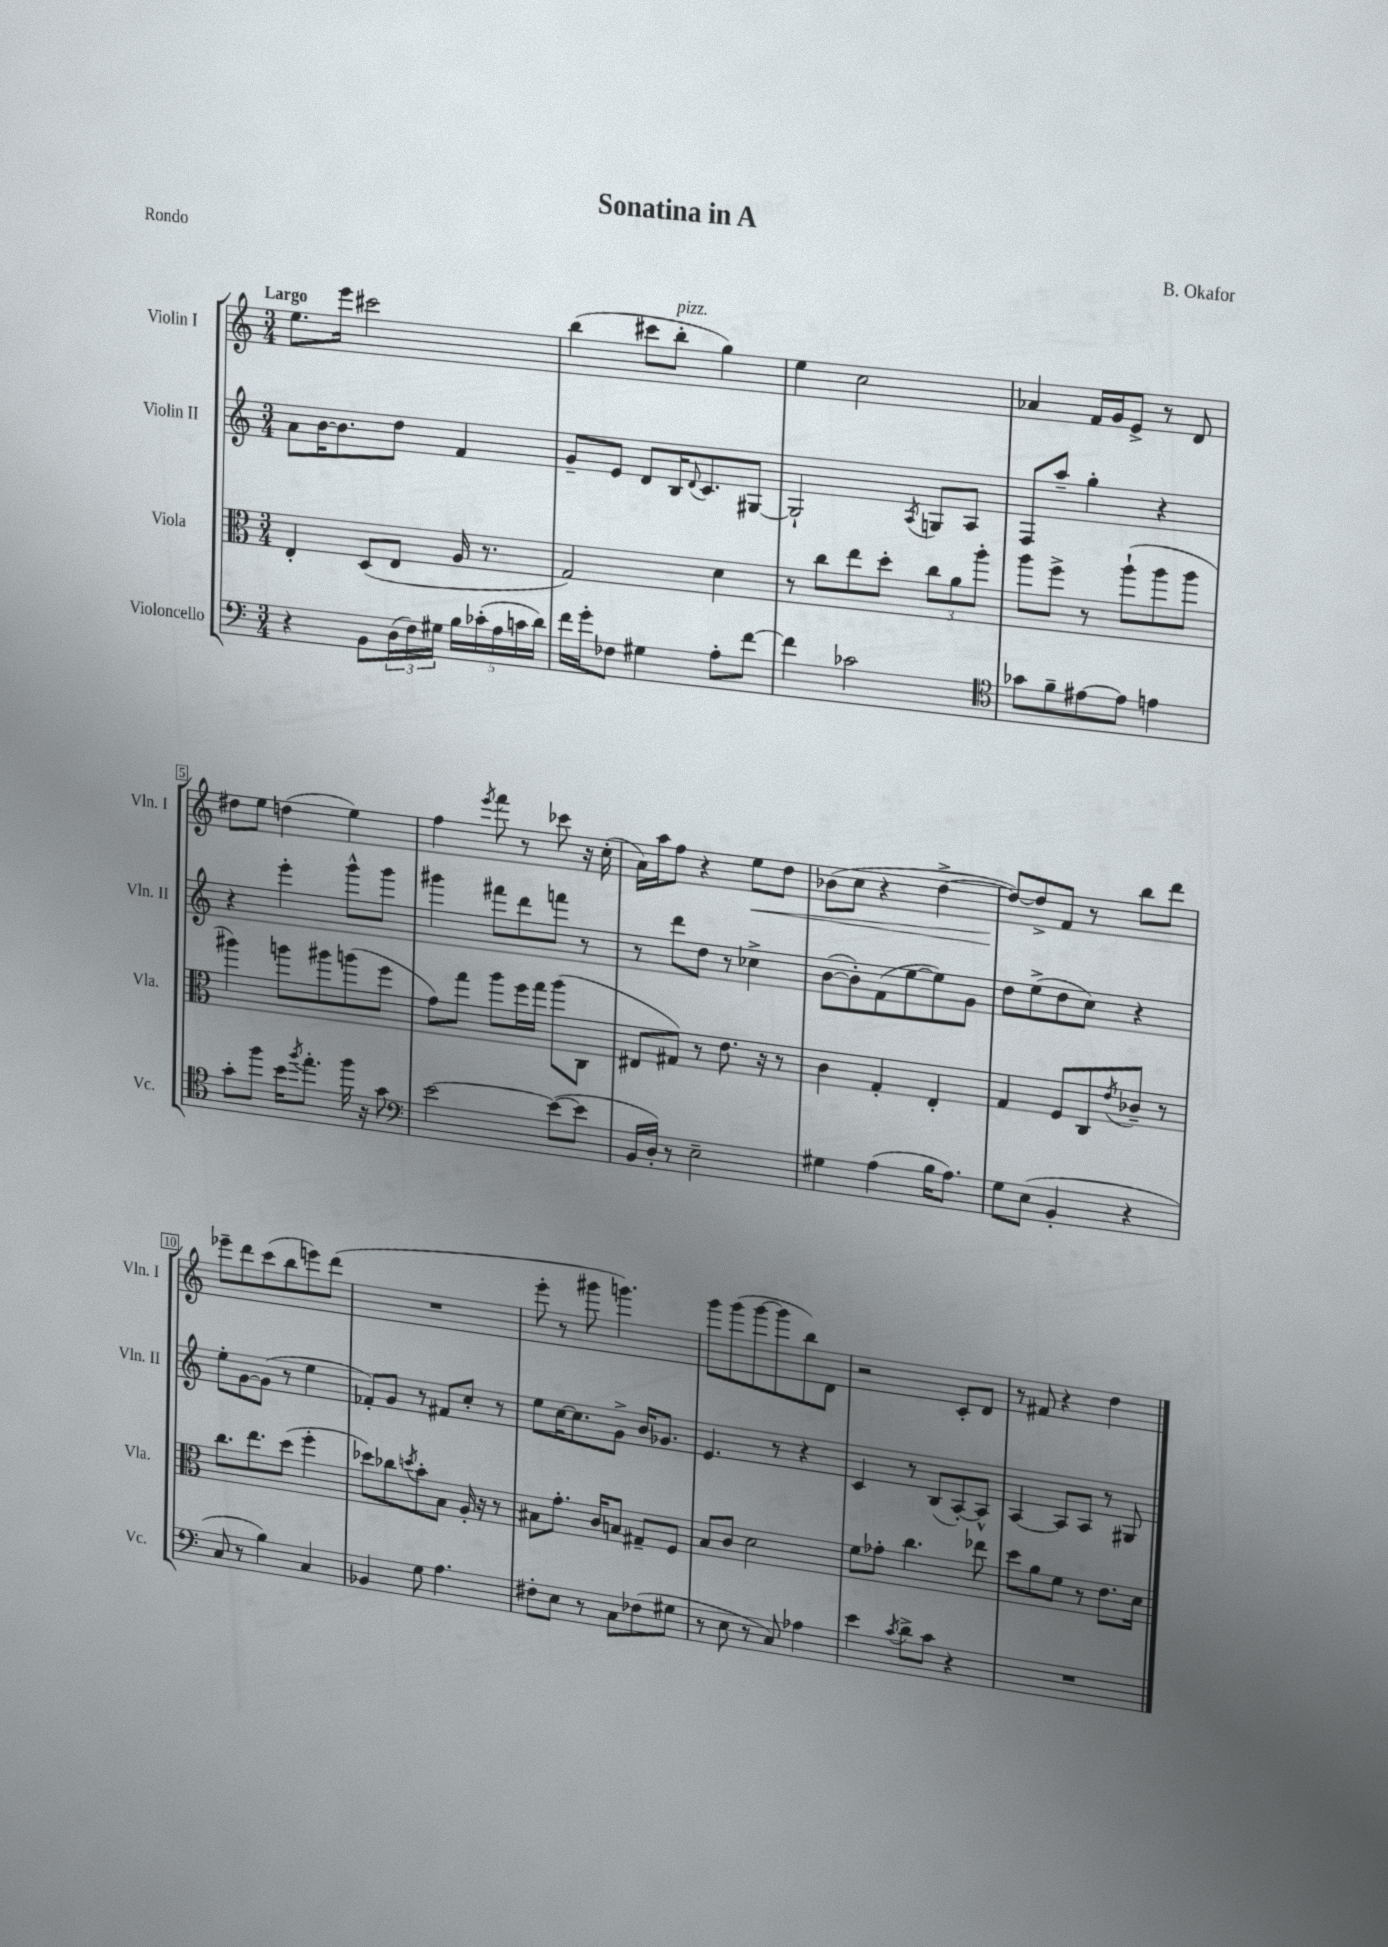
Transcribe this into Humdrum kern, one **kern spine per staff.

**kern	**kern	**kern	**kern
*staff4	*staff3	*staff2	*staff1
*clefF4	*clefC3	*clefG2	*clefG2
*k[]	*k[]	*k[]	*k[]
*M3/4	*M3/4	*M3/4	*M3/4
4r	4E'	8a	8.ee
.	.	[16b	.
.	.	8.b]	16eee
8BB	(8D	.	2ccc#
(24D	8E	8dd	.
24F)	.	.	.
24G#	.	.	.
20B	16A	4f	.
(20c-'	.	.	.
.	8.r	.	.
20A	.	.	.
20c	.	.	.
20d)	.	.	.
=	=	=	=
16f	2G)	8g~	(4bb
16g'	.	.	.
8F-	.	8e	.
4G#	.	8d	8ccc#
.	.	16B	8bb'
.	.	8qqd	.
.	.	8.c	.
8A'	4d	.	4gg)
[8f	.	[8G#	.
=	=	=	=
4f]	8r	2G#`]	4ee
.	8cc	.	.
2c-	8ee	.	2cc
.	8dd'	.	.
.	.	8qA	.
.	12cc	8G	.
.	12a	.	.
.	.	8A	.
.	12aa'	.	.
=	=	=	=
*clefC4	*	*	*
8g-	8aa	8F	4a-
8f~	8ff^	8aa~	.
[8e#	8r	4gg'	16f
.	.	.	16g
8e#]	(8aa`	.	8e^
4e	8aa	4r	8r
.	8aa	.	8d
=	=	=	=
8g'	4aa#)	4r	8dd#
8ff	.	.	8ee
16b	8aa	4eee'	(4dd
8qff	.	.	.
8.ee'	.	.	.
.	8aa#	.	.
16ff	(8aa	8ggg^^	4ee)
16r	.	.	.
8g	8ff	8ggg	.
=	=	=	=
*clefF4	*	*	*
[2e	8g)	4ggg#	4ff
.	8gg	.	.
.	.	.	8qeee
.	8aa	8fff#	8fff
.	16ff	8ddd	8r
.	16gg	.	.
(8e_	(8aa	8fff	8ccc-
8e]	8C	8r	16r
.	.	.	(16cc'
=	=	=	=
16BB	8E#	8r	16a)
16D')	.	.	16aa
8r	8G#)	8ddd	8ff
2E~	8r	8dd	4r
.	8.e	8r	.
.	.	4cc-^	8ee
.	16r	.	.
.	8r	.	8dd
=	=	=	=
4G#	4c	([8b	(8b-
.	.	8b'])	8cc
(4A	4G'	(8f	4r
.	.	[8ee	.
16B	4E'	8ee])	[4dd^
8.A)	.	.	.
.	.	8g	.
=	=	=	=
8G	4G	8dd	8dd_)
(8E	.	(8ee^	8dd^]
4BB'	8F	8dd	8f
.	8C	8cc)	8r
.	8qe	.	.
4r	8c-~	4r	8bb
.	8r	.	8ddd
=	=	=	=
8C	8.cc	8ee'	8eee-~
8r	.	[8g	8ddd
.	8.ee	.	.
4B)	.	(8g]	(8ccc
.	(8dd	8r	8bb
4C	4ff'	4ee	8eee)
.	.	.	(8ddd
=	=	=	=
4BB-	8dd-)	8f-')	2.r
.	8cc-	8g	.
.	8qdd	.	.
8G	8b'	8r	.
4.A	8B	8f#	.
.	16A'	8cc'	.
.	16r	.	.
.	8r	8r	.
=	=	=	=
8F#'	8B#	8ee	8eee'
8E	8.g'	[16cc	8r
.	.	8.cc]	.
8r	.	.	8ggg#
.	16c	.	.
8C	8B	8g^	4.ggg)
(8F-	8G#~	16b	.
.	.	8.g-	.
8G#	8F	.	.
=	=	=	=
8r	8B	4.e	8ggg
8E	8c	.	(8ggg
8r	2d	.	[8ggg
8C)	.	8r	8ggg]
4A-	.	4r	8bb)
.	.	.	8d
=	=	=	=
4e	8f	4c	2r
.	8g-'	.	.
8qc	.	.	.
8d^	4.cc	8r	.
8c	.	(8B	.
4r	.	[8A')	8c'
.	8ee-	8A^^]	8d
=	=	=	=
2.r	8dd	[4A	8r
.	8a	.	8f#
.	8f	8A]	4r
.	8r	8A	.
.	8.e	8r	4dd
.	.	8G#	.
.	16d	.	.
==	==	==	==
*-	*-	*-	*-
